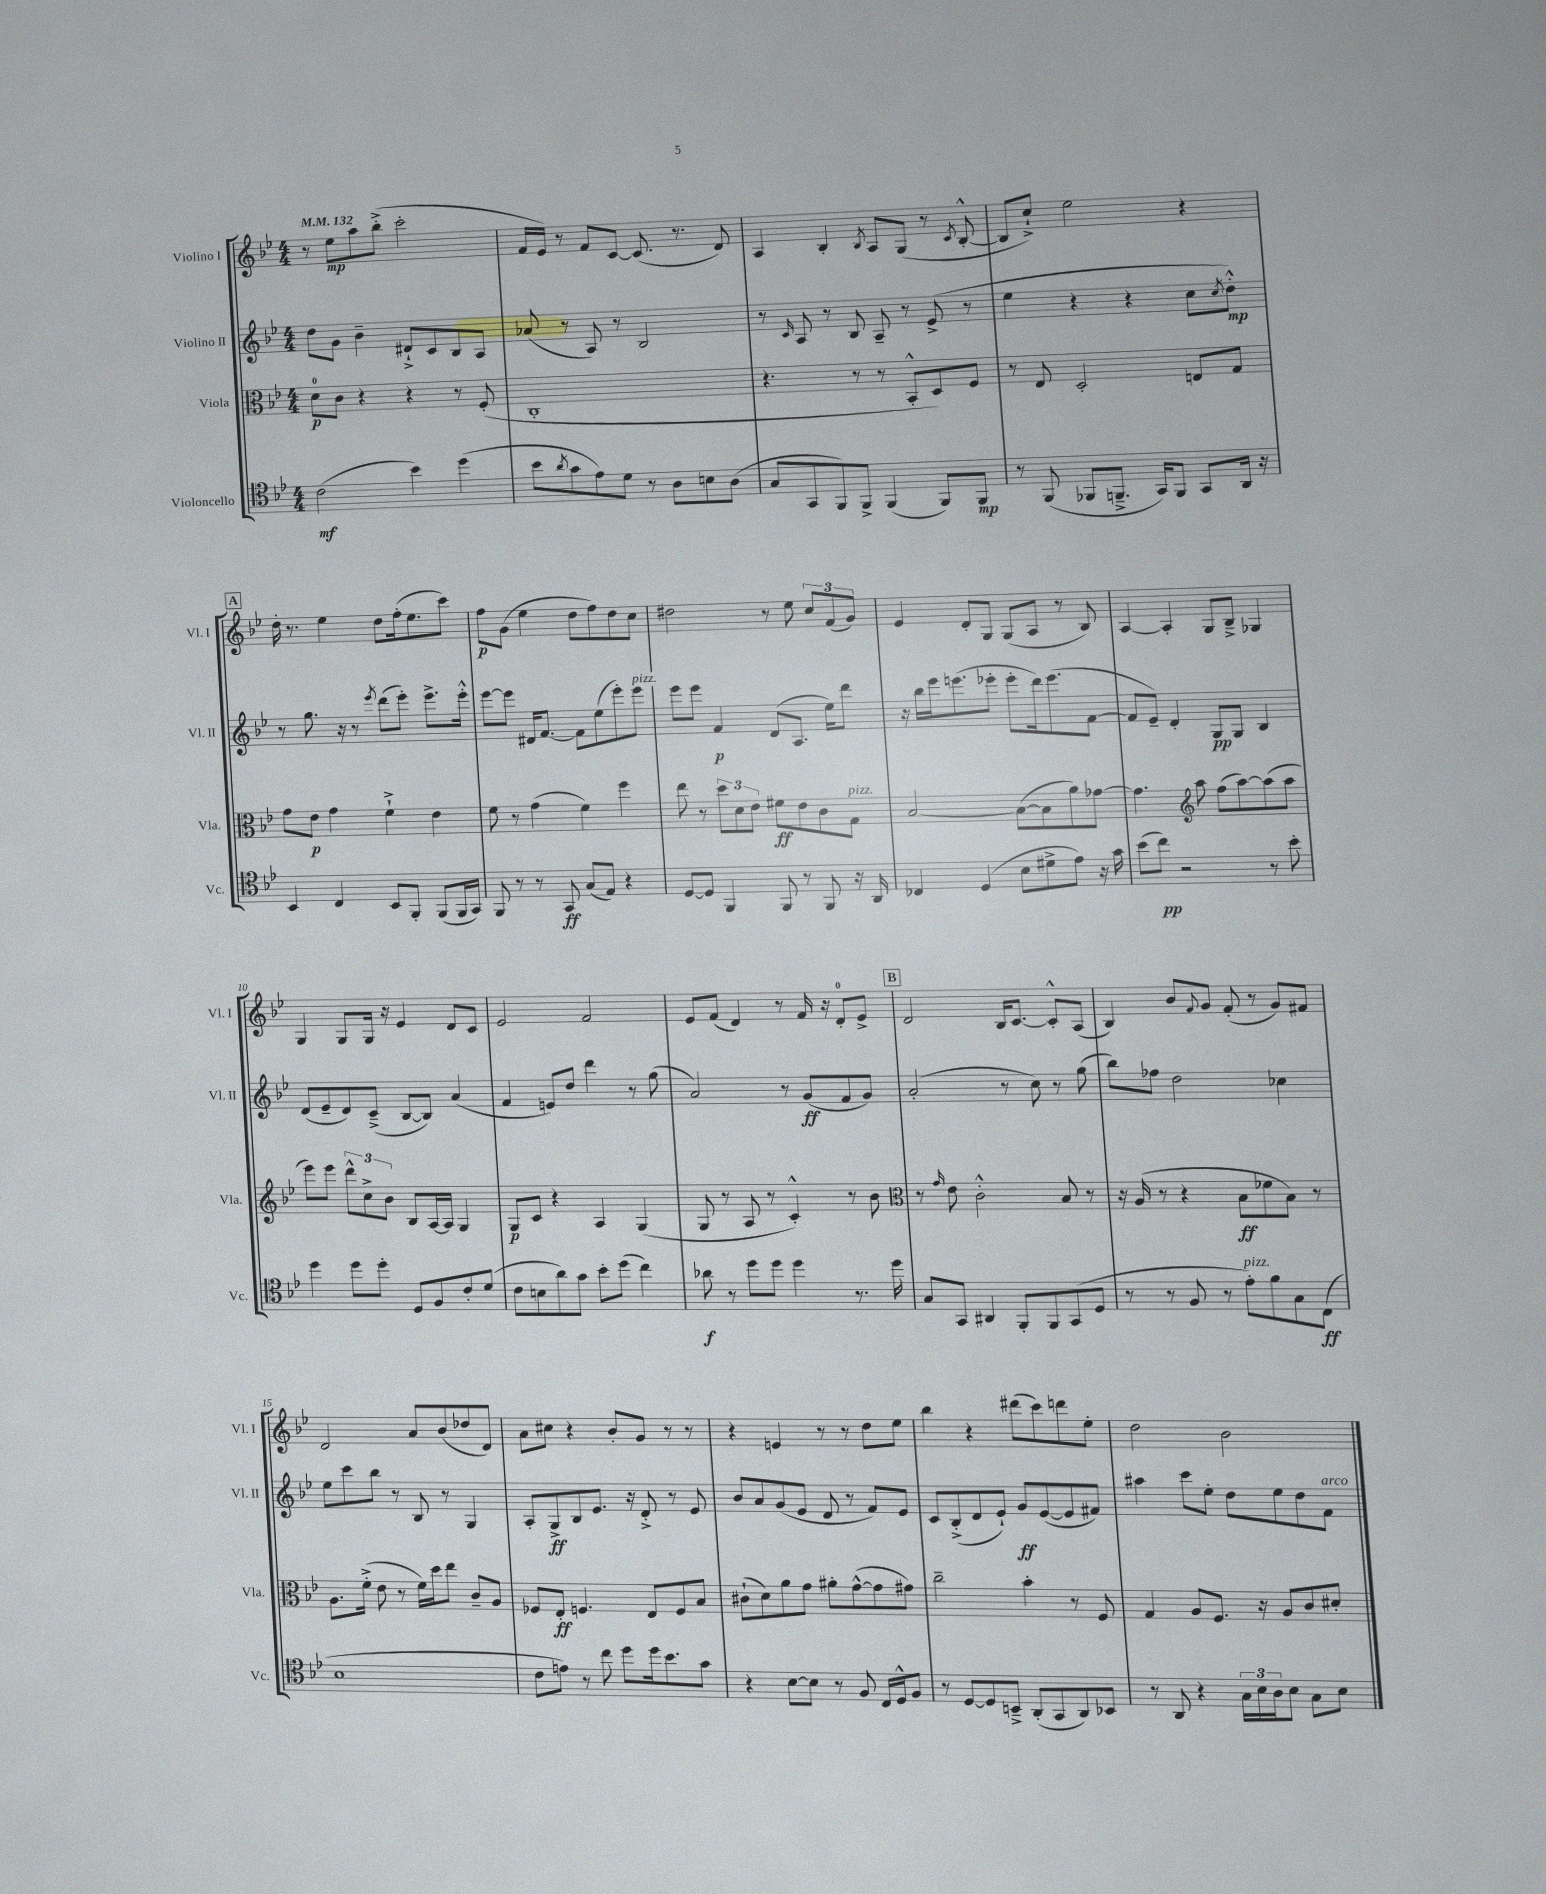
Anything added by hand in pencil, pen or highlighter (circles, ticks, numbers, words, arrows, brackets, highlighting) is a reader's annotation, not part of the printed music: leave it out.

**kern	**kern	**kern	**kern
*staff4	*staff3	*staff2	*staff1
*clefC4	*clefC3	*clefG2	*clefG2
*k[b-e-]	*k[b-e-]	*k[b-e-]	*k[b-e-]
*M4/4	*M4/4	*M4/4	*M4/4
*MM132	*MM132	*MM132	*MM132
(2c	8d	8dd	8r
.	8c	8g	8ee-
.	4r	4b-~	8aa
.	.	.	(8bb-'^
4b-)	4r	8d#`^	2ccc'
.	.	8c	.
(4dd	8r	8B-	.
.	(8F'	8A	.
=	=	=	=
8b-	1C'	(8a-	16f
.	.	.	16e-)
8qa	.	.	.
8g	.	8r	8r
8e-)	.	8A)	8f
8d	.	8r	[8c
8r	.	2B-	(8.c]
8A	.	.	.
.	.	.	8.r
8B	.	.	.
(8A	.	.	8d)
=	=	=	=
8G	4.r	8r	4A
.	.	16qqc	.
8GG	.	8A	.
8FF)	.	8r	4B-'
8FF^	8r	8B-	.
.	.	.	8qB-
(4FF	8r	8A~	8A
.	8BB-'^^	8r	(8G
8FF)	8D)	(8e-^	8r
.	.	.	8qc
8FF	8F	8r	[8B-'^^
=	=	=	=
8r	8r	4ee-	8B-]
(8FF	8E-	.	8cc`^)
8FF-	2D'	4r	2ee-
8.FF~^	.	.	.
.	.	4r	.
16GG)	.	.	.
8FF	.	.	.
8GG	8E	8cc	4r
.	.	8qcc	.
16AA	8G	8dd'^^)	.
16r	.	.	.
=	=	=	=
4BB-	8g	8r	16dd'
.	.	.	8.r
.	8e-	8.gg	.
4C	4g	.	4ee-
.	.	16r	.
.	.	8r	.
.	.	8qeee-	.
8BB-	4f`^	(8ddd	8dd
8FF'	.	8eee-')	(16ff'
.	.	.	8.ee-
(8FF	4e-	8.eee-^	.
16FF	.	.	8ccc)
16GG)	.	16eee-'^^	.
=	=	=	=
8FF	8f	[8eee-	8ff
8r	8r	8eee-]	(8g
8r	(4g	16d#	4ee-
.	.	[8.f	.
8GG	.	.	.
(8G	4f)	8f]	8dd
8E-)	.	(8ee-	8ff)
4r	4ff	8eee-')	8dd
.	.	8eee-	8cc
=	=	=	=
[8D	8ee-	8eee-	2dd#
8D]	8r	8eee-	.
4FF	12dd	4f	.
.	12d	.	.
.	12e-	.	.
8FF	8f#	(8d	8r
8r	8e-	8.A	8ee-
8FF	8c	.	12cc
.	.	16ee-)	.
.	.	.	(12f
16r	8G	8ddd	.
.	.	.	12g)
16AA	.	.	.
=	=	=	=
4C-	[2B-	16r	4e-
.	.	16bb-	.
.	.	16eee-	.
.	.	(8.eee	.
(4D	.	.	8d'
.	.	8eee-'	8G
8B-	(8B-_	8eee-'	(8G
8d#^	8B-]	16ddd)	8A
.	.	(8.eee-	.
8e-)	8a)	.	8r
16r	[8g-	[8f	8B-)
16g	.	.	.
=	=	=	=
(8b-	4.g-]	8f]	[4A
8cc)	.	8e-~)	.
2r	.	4d'	4A']
*	*clefG2	*	*
.	8aa	.	.
.	(8ff	8G	8G
.	[8aa)	8G	8B-~^
8r	(8aa]	4B-	4G-
8b-'	8aa	.	.
=	=	=	=
4dd	8eee-)	(8d	4G
.	8eee-	8e-~	.
8dd	12ddd^^	8d)	8G
.	12cc^	.	.
8dd'	.	(8c~^	16G
.	12b-	.	.
.	.	.	16r
8D	8B-	[8B-	4e-
8F	[16A	8B-])	.
.	16A]	.	.
8c'	4G	(4a	8d
(8d	.	.	8c
=	=	=	=
8c	8G	4f	2e-
8B	8c	.	.
8a)	4r	8e)	.
8g	.	8dd	.
8b-'	4A	4ddd	2f
(8dd	.	.	.
4cc)	(4G	8r	.
.	.	(8gg	.
=	=	=	=
8a-	8G	2a)	8e-
8r	8r	.	(8f
8dd	8A	.	4d)
8dd	8r	.	.
4dd	4c'^^)	8r	8r
.	.	(8g	16f
.	.	.	16r
8.r	8r	8f	8d'
.	8b-	8g)	8e-^
16dd	.	.	.
=	=	=	=
*	*clefC3	*	*
8G	8r	(2a'	2d
.	16qqg	.	.
8GG	8e-	.	.
4AA#	2c'^^	.	.
8FF'	.	8r	16B-
.	.	.	[8.c
8FF	.	8cc)	.
(8GG	8B-	8r	8c'^^]
8D	8r	(8gg	(8A
=	=	=	=
8r	16r	8bb-)	4B-)
.	(16A	.	.
8r	8r	8ff-	.
8F	4r	2dd	8b-
.	.	.	8qqf
8r	.	.	8g
8e-')	8B-	.	(8f'
8f	8f-	.	8r
8G	8B-)	4cc-	8g)
(8C	8r	.	8f#
=	=	=	=
1B-	8.A	8ee-	2d
.	.	8ccc	.
.	(16f'^	.	.
.	8e-	8bb-	.
.	8r	8r	.
.	16f)	8B-	8a
.	16dd	.	.
.	8ee-	8r	(8b-
.	8c~	4G	8dd-
.	8A	.	8d)
=	=	=	=
8c	8F-	8A'	8a
8e)	8E-'	8G^	8cc#
8r	4.F	8B-	4r
8cc	.	8.e-	.
8dd	.	.	8b-'
.	.	16r	.
16dd	8E-	8d'^	8g
8.b-	.	.	.
.	8F	8r	8r
8g	8B-	8e-	8r
=	=	=	=
4r	(8c#`	8b-	4r
.	8d)	8a	.
[8B-	8a	(8g	4e
8B-]	8g	8e-	.
8r	8a#'	8d	8r
8F	([8g^^	8r	8r
16C	8g]	8f)	8dd
16D^^	.	.	.
8F	8g#)	8e-	8ee-
=	=	=	=
8r	2cc~	8c	4bb-
[8D	.	(8B-'^	.
8D]	.	8d	4r
8BB~^	.	8e-`)	.
(8AA'	4b-'	8g	(8ddd#
8GG	.	([8e-	8ccc)
8AA)	8r	8e-]	8ddd
8BB-	8F	8f#)	8ee-'
=	=	=	=
8r	4G	4aa#	2dd
8AA	.	.	.
4r	8A	8ccc	.
.	8.F	8ee-'	.
24G	.	8dd	2b-
24B-	.	.	.
.	16r	.	.
24A	.	.	.
8B-	8A	8ee-	.
8G	8c	8dd	.
8B-	8d#'	8f	.
==	==	==	==
*-	*-	*-	*-
